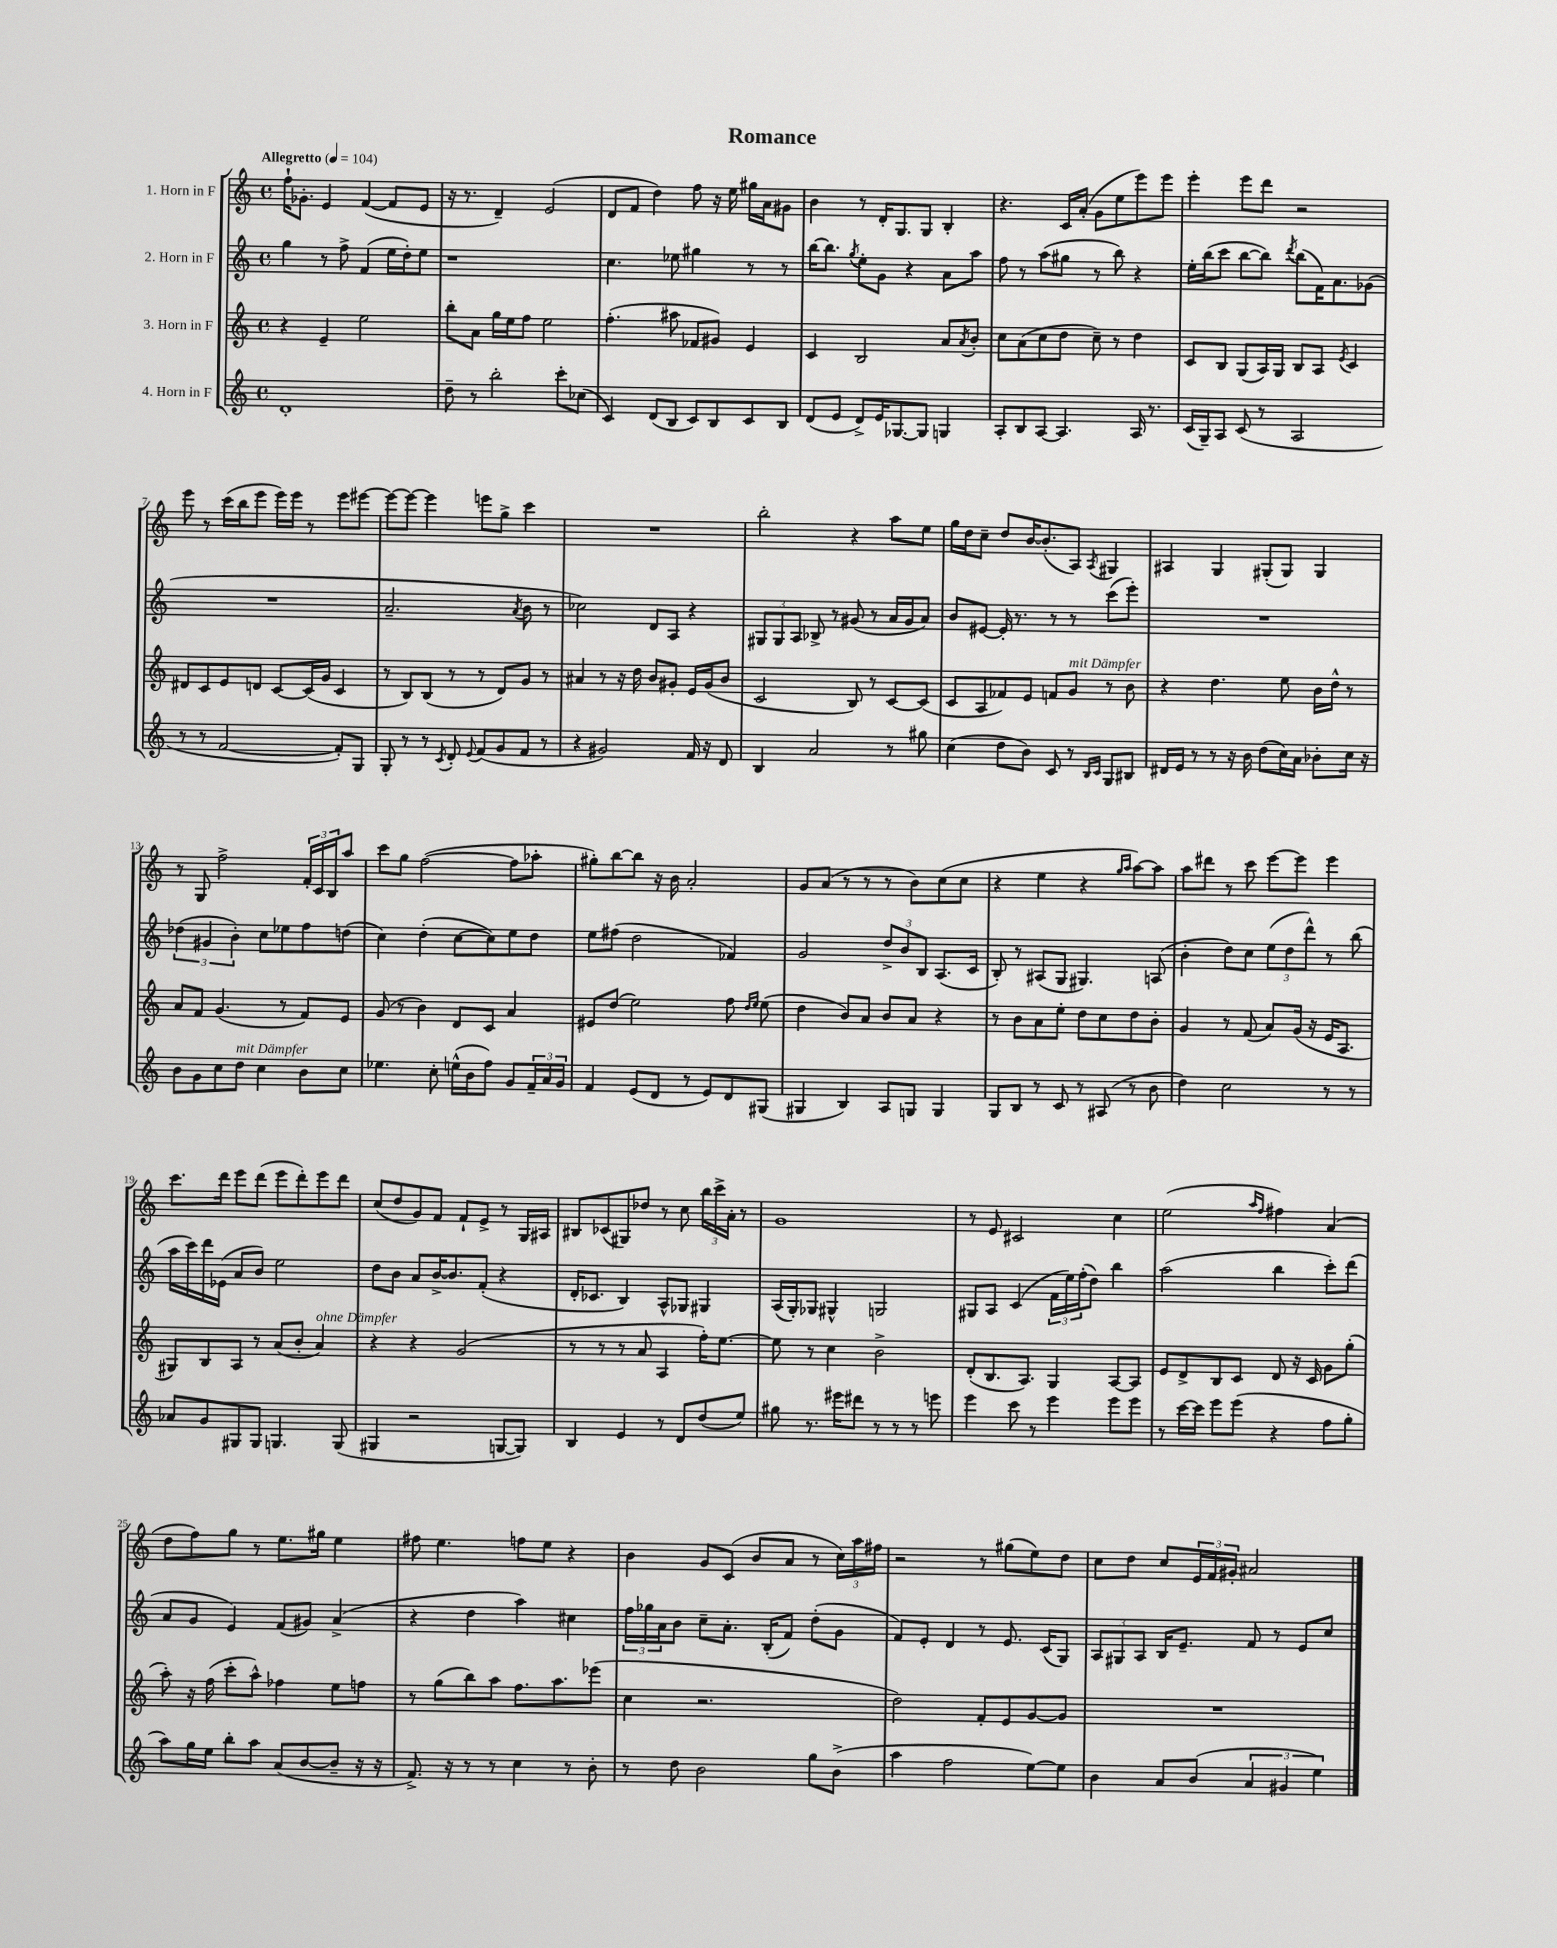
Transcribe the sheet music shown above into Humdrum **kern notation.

**kern	**kern	**kern	**kern
*staff4	*staff3	*staff2	*staff1
*clefG2	*clefG2	*clefG2	*clefG2
*k[]	*k[]	*k[]	*k[]
*M4/4	*M4/4	*M4/4	*M4/4
*met(c)	*met(c)	*met(c)	*met(c)
*MM104	*MM104	*MM104	*MM104
1d'	4r	4gg	16ff`
.	.	.	8.g-'
.	4e~	8r	4e
.	.	8ff^	.
.	2ee	(4f	([4f
.	.	16ee	8f]
.	.	16dd')	.
.	.	8ee	8e
=	=	=	=
8dd~	8bb'	1r	16r
.	.	.	8.r
8r	8a	.	.
2bb'	16gg	.	4d~)
.	16ee	.	.
.	8ff	.	.
.	2ee	.	(2e
8ccc'	.	.	.
(8cc-	.	.	.
=	=	=	=
4c)	(4.ff'	4.cc	8d
.	.	.	8f
(8d	.	.	4dd)
8B	8aa#	8ee-	.
8c)	8f-	4gg#	8ff
8B	8g#)	.	16r
.	.	.	16ee
8c	4e	8r	16gg#
.	.	.	16a
8B	.	8r	8g#
=	=	=	=
(8d	4c	[16bb	4b
.	.	8.bb]	.
8e	.	.	.
.	.	8qgg	.
8d^)	2B	8ee'	8r
16e	.	8g	16d'
[8.G-	.	.	8.G
.	.	4r	.
8G-]	.	.	8G
4G	8a	8a	4B'
.	8qa	.	.
.	8b'	8aa	.
=	=	=	=
8A'	8cc	8ff	4.r
8B	(8a	8r	.
[8A	8cc	(8aa	.
4.A]	8dd	8gg#	16c
.	.	.	(16a'
.	8cc~)	8r	8g
.	8r	8bb)	8ee
16A	4dd	4r	8eee)
8.r	.	.	.
.	.	.	8eee
=	=	=	=
(16c	8c	16ee'	4eee'
16G~)	.	(16bb	.
8A	8B	8ccc	.
(8c	(8G	[8bb	8eee
8r	16A)	8bb])	8ddd
.	16G	.	.
.	.	8qddd	.
2A	8B	(8bb	2r
.	8A	16f)	.
.	.	8.a	.
.	8qe	.	.
.	4c	.	.
.	.	(8g-	.
=	=	=	=
8r	8d#	1r	8eee
8r	8c	.	8r
[2f	8e	.	(16ccc
.	.	.	16bb
.	8d	.	8eee
.	[8c	.	16eee)
.	.	.	16eee
.	(16c]	.	8r
.	16g	.	.
8f'])	4c	.	8eee
8G	.	.	[8eee#
=	=	=	=
8G'	8r	2.a~	8eee#_
8r	8B)	.	8eee#_
8r	(8B	.	4eee#]
8qc	.	.	.
8d'	8r	.	.
8qqe	.	.	.
(8f	8r	.	8eee
8g	8d)	.	8gg^
.	.	8qa	.
8f	8g	8b	4ccc
8r	8r	8r	.
=	=	=	=
4r	4a#	2cc-)	1r
2g#)	8r	.	.
.	16r	.	.
.	16dd	.	.
.	8b	8d	.
.	8g#'	8A	.
16f	16e	4r	.
16r	(16g#	.	.
8d	8b	.	.
=	=	=	=
4B	2c	12G#	2bb'
.	.	12G#	.
.	.	12A	.
2a	.	8B-^	.
.	.	8r	.
.	8B)	(8g#	4r
.	8r	8r	.
8r	[8c	16a	8aa
.	.	16g#	.
8gg#	(8c]	8a)	8ee
=	=	=	=
(4cc	8c	8b	16gg
.	.	.	16dd
.	8A	[8e#	8cc~
8dd	8f-)	16e#']	8dd
.	.	8.r	.
8b)	8e	.	[16b
.	.	.	(8.b']
8c	8f	8r	.
8r	8g	8r	8A)
16qqB	.	.	.
16qqc	.	.	8qA
8G	8r	(8ccc	4G#
8B#	8b	8eee')	.
=	=	=	=
16d#	4r	1r	4A#
16e	.	.	.
8r	.	.	.
8r	4.dd	.	4G
16r	.	.	.
16b	.	.	.
(8dd	.	.	(8G#'
16cc)	8ee	.	8G#)
16a	.	.	.
8b-'	16b	.	4G#
.	16dd^^	.	.
16cc	8r	.	.
16r	.	.	.
=	=	=	=
8b	8a	(6dd-	8r
8g	8f	.	8G
.	.	6g#	.
8cc	(4.g	.	2ff^
.	.	6b')	.
8dd	.	.	.
4cc	.	8cc	.
.	8r	8ee-	.
8b	8f)	8ff	24f'
.	.	.	24c
.	.	.	24B
8cc	8e	(8dd	8aa
=	=	=	=
4.ee-	(8g	4cc)	8ccc
.	8r	.	8gg
.	4b)	(4dd'	([2ff
8cc'	.	.	.
(16ee^^	8d	[8cc	.
16b	.	.	.
8ff)	8c	8cc])	.
8g	4a	8ee	8ff]
24f~	.	8dd	8aa-'
24a	.	.	.
24g	.	.	.
=	=	=	=
4f	8e#	8ee	8gg#')
.	(8dd	(8ff#	[8bb
(8e	2ee)	2dd	8bb]
8d	.	.	16r
.	.	.	16b
8r	.	.	2a'
8e)	.	.	.
8d	8ff	4f-)	.
.	16qqdd	.	.
.	16qqee	.	.
(8G#	(8ee	.	.
=	=	=	=
4G#	4dd	2g	8g
.	.	.	(8a
4B)	8b)	.	8r
.	8a	.	8r
8A	8b	12dd^	8r
.	.	12b	.
8G	8a	.	8b)
.	.	12B	.
4G	4r	(8.A	(8cc
.	.	.	8cc
.	.	16c	.
=	=	=	=
8G	8r	8B')	4r
8B	8b	8r	.
8r	8a	(8A#	4ee
8c	8ee'	8G	.
8r	8dd	4.G#)	4r
(8A#	8cc	.	.
.	.	.	16qqgg
.	.	.	16qqaa
8r	8dd	.	[8aa)
8b	8b'	(8A	8aa]
=	=	=	=
4dd)	4g	4b'	8aa
.	.	.	8ddd#
2cc	8r	8dd)	8r
.	(8f	8cc	8ccc
.	8a)	(12ee	[8eee
.	.	12dd	.
.	(16g	.	8eee]
.	.	12ddd^^)	.
.	16r	.	.
8r	16e	8r	4eee
.	8.A	.	.
8r	.	(8bb	.
=	=	=	=
8a-	8G#)	16aa	8.ccc
.	.	16ccc)	.
8g	8B	16ddd	.
.	.	(16e-	16ddd
8G#	8A	8a	8eee
8G#	8r	8b)	(8ddd
4.G	(8a	2ee	8eee
.	8b'	.	8ddd')
.	4a)	.	8eee
(8G	.	.	8ddd
=	=	=	=
4G#	4r	8dd	(8cc
.	.	8b	8dd
2r	4r	8a	8g)
.	.	[16b^	8f
.	.	8.b]	.
.	(2g	.	8f`
.	.	(8f'	8e^
[8G	.	4r	8r
8G])	.	.	16G
.	.	.	16A#
=	=	=	=
4B	8r	16d'	8B#
.	.	8.c-	.
.	8r	.	(8c-
4e	8r	4B)	8G#)
.	8a	.	8dd-
8r	4A	8A^^	8r
8d	.	8G-	8cc
(8dd	16ff')	4G#	24bb
.	.	.	24ccc^
.	[8.ee	.	.
.	.	.	24a'
8ee)	.	.	8r
=	=	=	=
8gg#	8ee]	(16A	1g
.	.	16G')	.
8.r	8r	8G-	.
.	4cc	4G#^^	.
16eee#	.	.	.
8ddd#	.	.	.
8r	2b^	2G	.
8r	.	.	.
8r	.	.	.
8eee	.	.	.
=	=	=	=
4eee	(8d'	8G#	8r
.	8.B	8A	8e
8ccc	.	(4c	2c#
.	8.A)	.	.
8r	.	.	.
4eee	4G	24f	.
.	.	24ee)	.
.	.	(24ff'	.
.	.	8dd)	.
8eee	[8A	4bb	4cc
8eee	8A]	.	.
=	=	=	=
8r	8e	(2aa	(2ee
[16ccc	8d^	.	.
16ccc]	.	.	.
8eee	8B	.	.
(8eee	8c	.	.
.	.	.	16qqaa
.	.	.	16qqff
4r	8d	4bb	4ff#)
.	16r	.	.
.	16c	.	.
8ff	8g	8ccc')	(4a
8gg'	(8gg'	(8ddd	.
=	=	=	=
8aa)	8aa')	8a	8dd
16gg	16r	8g	8ff)
16ee	(16ff	.	.
8bb'	8ccc'	4e)	8gg
8aa	8aa^^)	.	8r
(8a	4ff-	(8f	8.ee
[8b	.	8g#)	.
.	.	.	16gg#
8b~]	8ee	(4a^	4ee
16r	8ff	.	.
16r	.	.	.
=	=	=	=
8.f^)	8r	4r	8ff#
.	(8gg	.	4.ee
16r	.	.	.
8r	8bb)	4dd	.
8r	8aa	.	.
4cc	8.ff	4aa)	8ff
.	.	.	8ee
.	8.aa	.	.
8r	.	4cc#	4r
8b'	(8eee-	.	.
=	=	=	=
8r	4cc	24ff	4b
.	.	24gg-	.
.	.	24a	.
8dd	.	8b	.
2b	2.r	8cc~	8g
.	.	8.a'	(8c
.	.	.	8b
.	.	(16B'	.
.	.	8f)	8a
8gg	.	(8dd'	8r
(8b^	.	8g	24cc)
.	.	.	24aa
.	.	.	24ff#
=	=	=	=
4aa	2dd)	8f)	2r
.	.	8e'	.
2ff	.	4d	.
.	8f'	8r	8r
.	8e	8.e	(8gg#
[8ee)	[8g	.	8ee)
.	.	(16c	.
8ee]	8g]	8G)	8dd
=	=	=	=
4b	1r	12A	8cc
.	.	12G#	.
.	.	.	8dd
.	.	12A	.
8a	.	16B	8cc
.	.	8.e~	.
(8b	.	.	24e
.	.	.	24f
.	.	.	24g#'
6a	.	8f	2a#
.	.	8r	.
6g#	.	.	.
.	.	8e	.
6ee)	.	.	.
.	.	8cc	.
==	==	==	==
*-	*-	*-	*-
